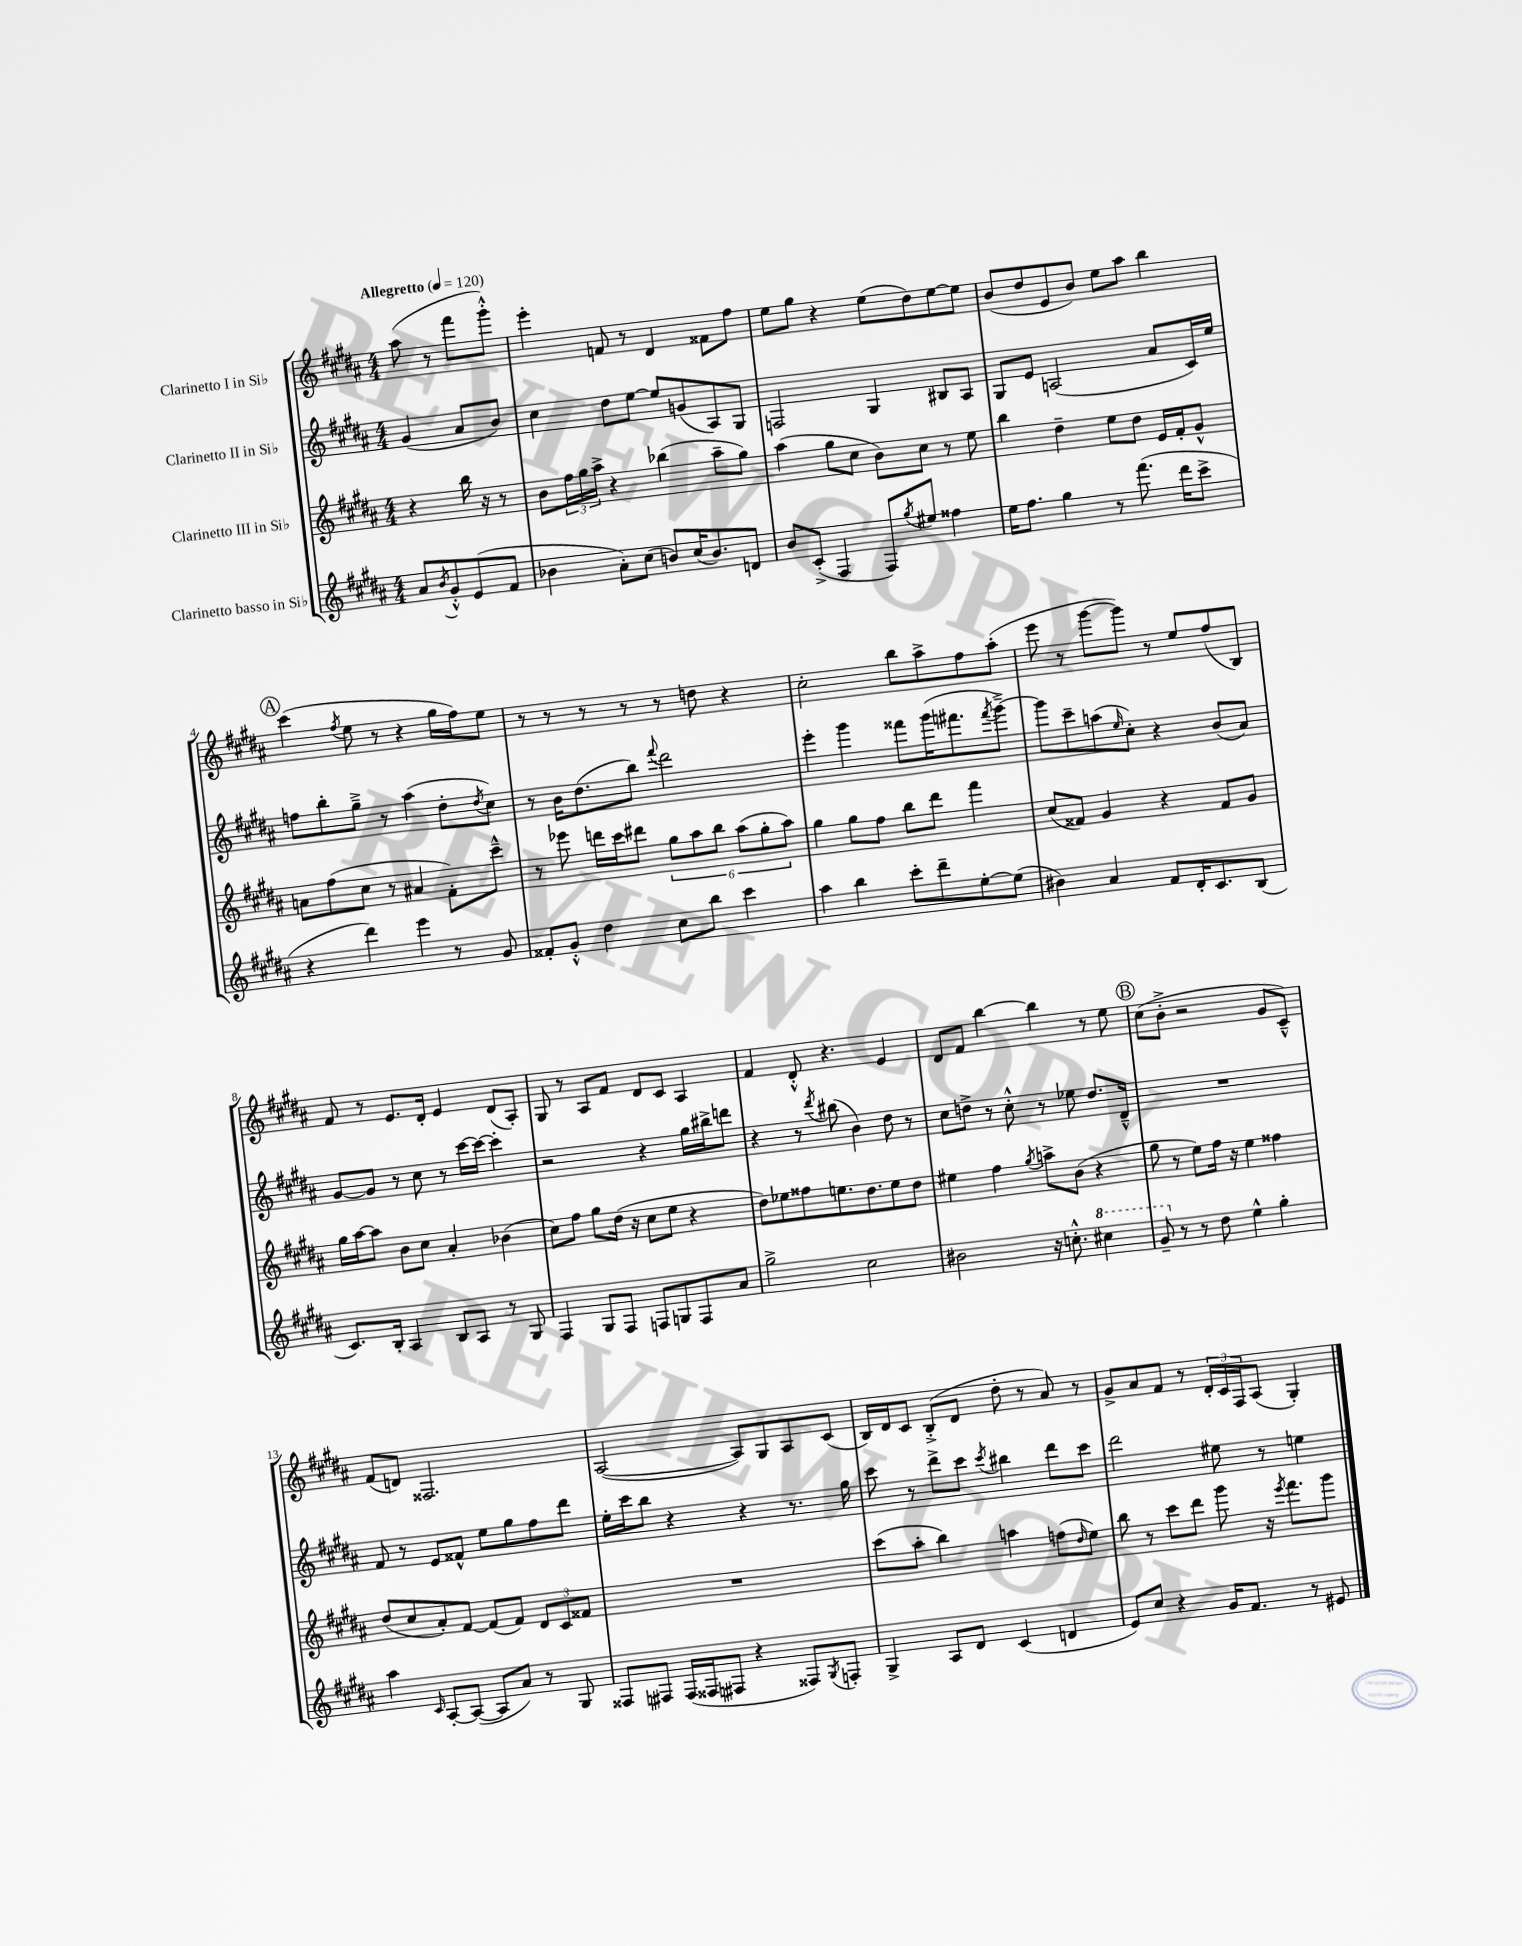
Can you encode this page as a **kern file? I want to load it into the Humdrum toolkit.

**kern	**kern	**kern	**kern
*staff4	*staff3	*staff2	*staff1
*clefG2	*clefG2	*clefG2	*clefG2
*k[f#c#g#d#a#]	*k[f#c#g#d#a#]	*k[f#c#g#d#a#]	*k[f#c#g#d#a#]
*M4/4	*M4/4	*M4/4	*M4/4
*MM120	*MM120	*MM120	*MM120
8a#	4r	(4g#	(8aa#
8qb	.	.	.
8g#'^^	.	.	8r
(8e	16bb	8a#	8fff#
.	16r	.	.
8f#	8r	8b)	8ggg#'^^)
=	=	=	=
4b-	8b	4cc#	4eee'
.	24ff#	.	.
.	24gg#	.	.
.	24aa#^	.	.
8a#')	4r	8dd#	8f
(8cc#	.	[8ee	8r
8b)	(4bb-	8ee]	4d#
(16cc#	.	(8g	.
8.b)	.	.	.
.	8aa#~	8A#)	8f##
8d	8gg#)	8G#	8ff#
=	=	=	=
8b	(4aa#	2F	8ee
(8c#'^	.	.	8gg#
4F#	8gg#	.	4r
.	8cc#	.	.
8F#)	8b)	4G#	(8ee
8qgg#	.	.	.
8ee#	8cc#	.	8dd#)
4ff##	8r	8B#	[8ee
.	8ee	8A#	8ee]
=	=	=	=
16ee	4bb	8G#	(8b
8.ff#	.	.	.
.	.	8e	8dd#
4gg#	4dd#~	(2A	8e
.	.	.	8b)
8r	8ee	.	8ee
(8.fff#	8dd#	.	8aa#
.	16e	8a#	4bb
16ddd#	16f#'	.	.
8ccc#^	8g#^^	16c#)	.
.	.	16ee	.
=	=	=	=
4r	8a	8ff	(4ccc#
.	(8ff#	8bb'	.
.	.	.	8qff#
4ddd#)	8cc#	8gg#~^	8ee
.	8r	8r	8r
4eee	4a#	(4aa#	4r
8r	8f#')	8dd#'	16gg#
.	.	.	16ff#)
.	.	8qdd#	.
8g#	8ccc#~^^	8cc#)	8ee
=	=	=	=
8f##'	8r	8r	8r
8g#'^^	8eee-	16b	8r
.	.	(8.dd#	.
4dd#	16ddd	.	8r
.	16ccc#	.	.
.	8ddd#	8bb)	8r
.	.	8qqfff#	.
8cc#	12gg#	2ddd#	8r
.	12aa#	.	.
8bb	.	.	8dd
.	12bb	.	.
4ccc#	(12aa#	.	4r
.	12gg#'	.	.
.	12aa#)	.	.
=	=	=	=
4aa#	4gg#	4eee'	2cc#'
4bb	8gg#	4ggg#	.
.	8ff#	.	.
8ccc#'	8bb	8fff##	8bb
8ddd#~	8ddd#	(16ggg#	8aa#^
.	.	8.fff#	.
[8ee'	4fff#	.	8ff#
.	.	8qfff#	.
(8ee]	.	[8ggg#~^)	(8aa#'
=	=	=	=
4b#)	(8cc#	8ggg#]	8eee
.	8f##)	8ccc#~	8r
4a#	4g#	(8aa	[8ggg#
.	.	16qqee	.
.	.	8cc#')	8ggg#])
8f#	4r	4r	8r
16d#'	.	.	8ee
8.c#	.	.	.
.	8f##	(8b	(8ff#
(8B	8g#	8a#)	8B)
=	=	=	=
8.c#)	16gg#	[8g#	8f#
.	[16aa#	.	.
.	8aa#]	8g#]	8r
16B'	.	.	.
4A#	8b	8r	8.e
.	8cc#	8cc#	.
.	.	.	16d#'
8B	4a#'	8r	4e
8A#	.	[16ccc#	.
.	.	16ccc#_	.
8r	(4b-	4ccc#']	(8d#
8G#	.	.	8A#')
=	=	=	=
4F#	8cc#)	2r	8G#
.	8ff#	.	8r
8G#	8gg#	.	8A#
8F#	(16dd#	.	8f#
.	16r	.	.
8F	8cc#	4r	8d#
8G	8ee	.	8c#
8F	4r	16gg#	4A#
.	.	16bb#^	.
8a#	.	8ddd	.
=	=	=	=
2gg#^	8dd#)	4r	4f#
.	8ee-	.	.
.	8ff##	8r	8d#'^^
.	.	8qddd#	.
.	8.ee	(8bb#	4.r
2cc#	.	4b)	.
.	8.dd#	.	.
.	8ee	8dd#	4e
.	8dd#	8r	.
=	=	=	=
2b#	4ee#	8cc#	8d#
.	.	8dd^	8f#
.	4ff#	8r	[4bb
.	.	8cc#'^^	.
.	8qgg#	.	.
16r	8aa^	8r	4bb]
8.cc'^^	.	.	.
.	(8b	8ee-	.
4ccc#	4r	8.dd	8r
.	.	.	8ee
.	.	16d#~^^	.
=	=	=	=
8gg#~	8gg#	1r	(8cc#
8r	8r	.	8b'^
8r	8ee)	.	2r
8dd#	16ff#	.	.
.	16r	.	.
4ee^^	4ee	.	.
4gg#'	4ff##	.	8g#
.	.	.	8c#~^^)
=	=	=	=
4aa#	(8dd#	8f#	(8f#
.	8cc#	8r	8d)
16qqc#	.	.	.
[8A#'	8a#')	8e	2.F##
(8A#_	[8f#	8f##^^	.
8A#]	(8f#]	8ee	.
8a#)	8f#)	8gg#	.
8r	12d#	8ff#	.
.	12c#	.	.
8G#	.	8ddd#	.
.	12f##	.	.
=	=	=	=
8F##	1r	16ee'	([2A#
.	.	16ccc#	.
8F#	.	8bb	.
(16F#	.	4r	.
16F##	.	.	.
8F#	.	.	.
4r	.	4r	8A#])
.	.	.	8G#
8F##)	.	8.r	8A#
8qG#	.	.	.
8F'	.	.	(8c#
.	.	16gg#	.
=	=	=	=
4G#^	(8ccc#	8ccc#	16B)
.	.	.	16d#
.	8aa#'	8r	8c#
8A#	4bb)	8ddd#^	(8B'^
8d#	.	8ccc#	8d#
.	.	8qccc#	.
(4c#	4aa	4bb#	8dd#'
.	.	.	8r
4d	(8ff	8ddd#	8a#)
.	16qqdd#	.	.
.	8ee)	8ccc#	8r
=	=	=	=
8e)	8bb	2ddd#	8g#^
8cc#	8r	.	8a#
4r	8ccc#	.	8f#
.	8ddd#	.	8r
16g#	8ggg#	8ee#	24d#'
.	.	.	24c#
8.f#	.	.	.
.	.	.	24F#
.	16r	8r	(8A#
.	8qeee	.	.
.	8.fff#	.	.
8r	.	4ee	4G#')
8e#	8ggg#	.	.
==	==	==	==
*-	*-	*-	*-
